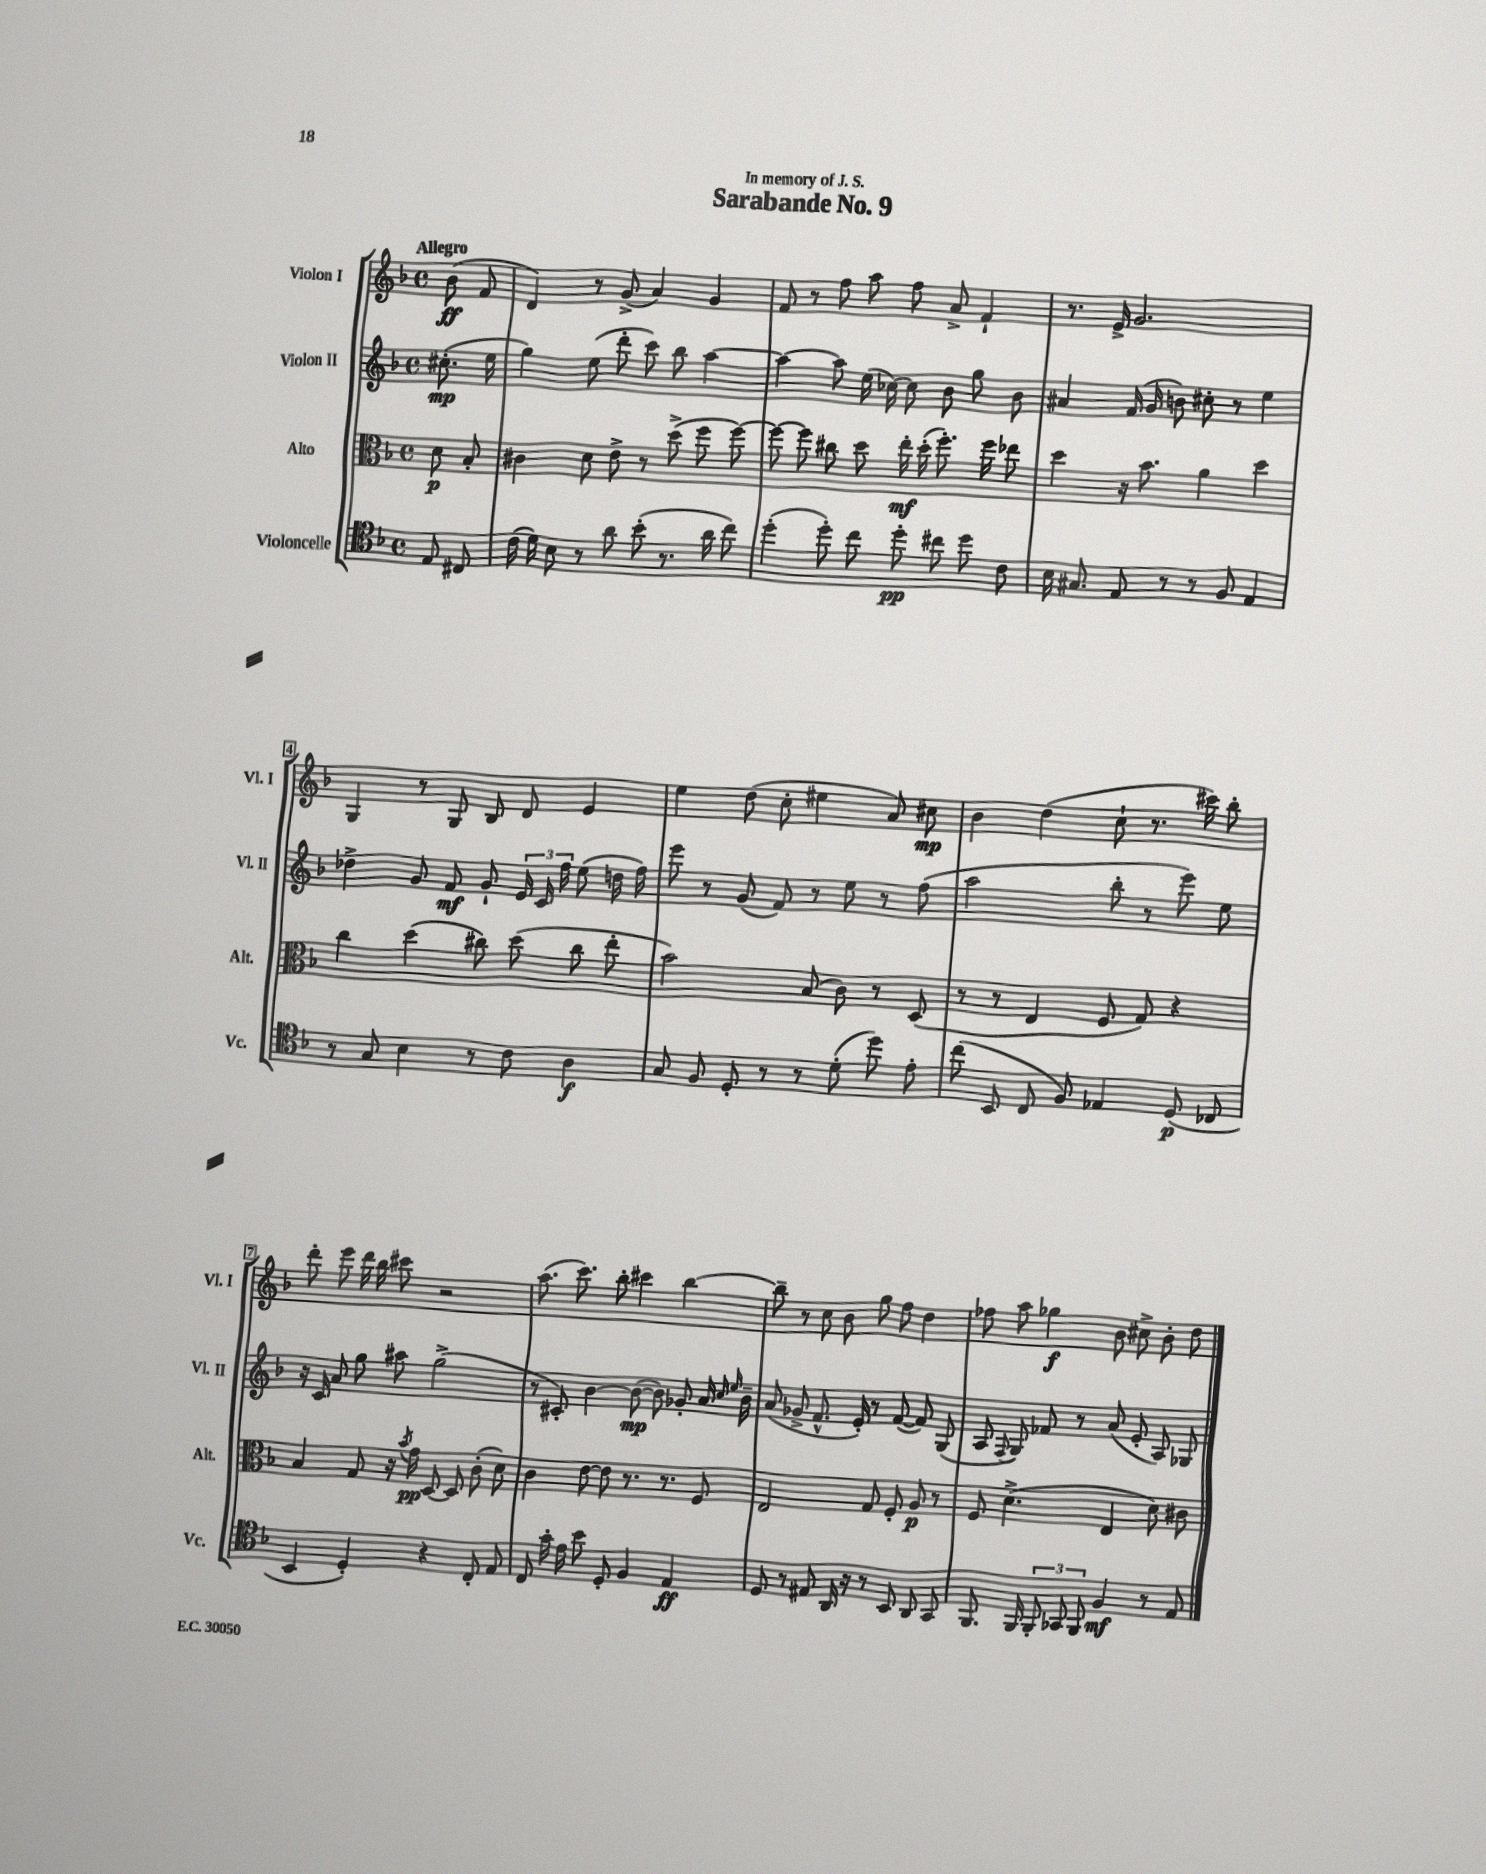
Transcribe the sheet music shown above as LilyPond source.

\header { title = "Sarabande No. 9" dedication = "In memory of J. S." }
<<
\new StaffGroup <<
\new Staff = "s0" \with { instrumentName = "Violon I" shortInstrumentName = "Vl. I" } {
    \clef treble \key f \major \defaultTimeSignature \time 4/4 \partial 4 \tempo "Allegro"
    \autoBeamOff bes'8\ff( f'8 |
    d'4) r8 g'8->( a'4) g'4 |
    f'8 r8 f''8 a''8 f''8 a'8-> f'4-! |
    r8. e'16-> g'2. |
    g4 r8 g8 bes8 d'8 e'4 |
    e''4 d''8( c''8-. eis''4 a'8) cis''8\mp |
    bes'4 d''4( c''8-! r8. cis'''16) bes''8-. |
    d'''8-. e'''8 d'''16 bes''16 cis'''8 r2 |
    a''8.( c'''8.) bes''8-. cis'''4 bes''4~ |
    bes''8-- r8 c''8 bes'8 g''8 f''8 d''4 |
    fes''8 a''8 ges''4\f bes'8 cis''8-> bes'8-. d''8 \bar "|." |
}
\new Staff = "s1" \with { instrumentName = "Violon II" shortInstrumentName = "Vl. II" } {
    \clef treble \key f \major \defaultTimeSignature \time 4/4 \partial 4
    \autoBeamOff cis''8.-.\mp( e''16 |
    g''4) e''8( d'''8-. c'''8) bes''8 a''4~ |
    a''4~ a''8 e''16( ces''16~) ces''8 bes'8 g''8 bes'8 |
    ais'4 f'16( g'16 b'8) cis''8-. r8 e''4 |
    des''4-> g'8 f'8\mf g'8-! \tuplet 3/2 { e'16 c'16 f''16 } e''8( d''16 f''16) |
    e'''8 r8 g'8( f'8) r8 e''8 r8 f''8( |
    a''2 bes''8-. r8 e'''8) e''8 |
    r16 c'16 a'8 g''8 ais''8 g''2->( |
    r8 cis'8-.) bes'4~ bes'8~\mp( bes'8) ges'8-. a'16 \grace { c''16 e''16 } bes'16-- |
    a'8( ges'8-> f'8.-^ e'16-.) r8 f'8~( f'8) g8( |
    a8 \appoggiatura { f8 } g8) fes'8 r8 a'8( e'8-. a8) ges8 \bar "|." |
}
\new Staff = "s2" \with { instrumentName = "Alto" shortInstrumentName = "Alt." } {
    \clef alto \key f \major \defaultTimeSignature \time 4/4 \partial 4
    \autoBeamOff d'8\p bes8-. |
    cis'4 d'8 e'8-> r8 d''8->( f''8 f''8~) |
    f''8~ f''8 cis''8 d''8 e''16-.\mf d''16-.( f''8.-.) f''16 ees''8 |
    d''4 r16 bes'8. a'4 d''4 |
    c''4 d''4( cis''8) d''8( cis''8 e''8-. |
    bes'2) bes8( c'8) r8 d8( |
    r8 r8 e4 f8 g8) r4 |
    bes4 g8 r16 \acciaccatura { bes'8 } g'16\pp d8~ d8 c'8-.( d'8) |
    c'4 e'8~ e'8 r8. r8. f8 |
    e2 g8 f8-. a8\p r8 |
    f8 d'4.->( e4 d'8) cis'8 \bar "|." |
}
\new Staff = "s3" \with { instrumentName = "Violoncelle" shortInstrumentName = "Vc." } {
    \clef tenor \key f \major \defaultTimeSignature \time 4/4 \partial 4
    \autoBeamOff e8 cis8 |
    c'16( d'16) bes8 r8 a'8 bes'8-.( r8. a'16 c''8) |
    d''4-.( d''8-.) c''8 d''8-.\pp cis''8 d''8 c'8 |
    bes16 gis8. e8 r8 r8 f8 e4 |
    r8 g8 bes4 r8 c'8 a4\f |
    g8 f8 d8-. r8 r8 d'8-.( d''8) e'8-. |
    c''8( bes,8 c8 f8) ees4 d8\p( ces8 |
    bes,4 d4-.) r4 c8-. e8 |
    c8 g'16-. e'16 bes'8 d8-. f4 e4\ff |
    d8 r8 eis8 a,16 r16 r8 bes,8 a,8 g,8 |
    f,8. f,16 \tuplet 3/2 { f,8-. ges,8 f,8 } f4\mf r8 e8 \bar "|." |
}
>>
>>
\layout { \context { \Score \override BarNumber.stencil = #(make-stencil-boxer 0.1 0.3 ly:text-interface::print) } }
